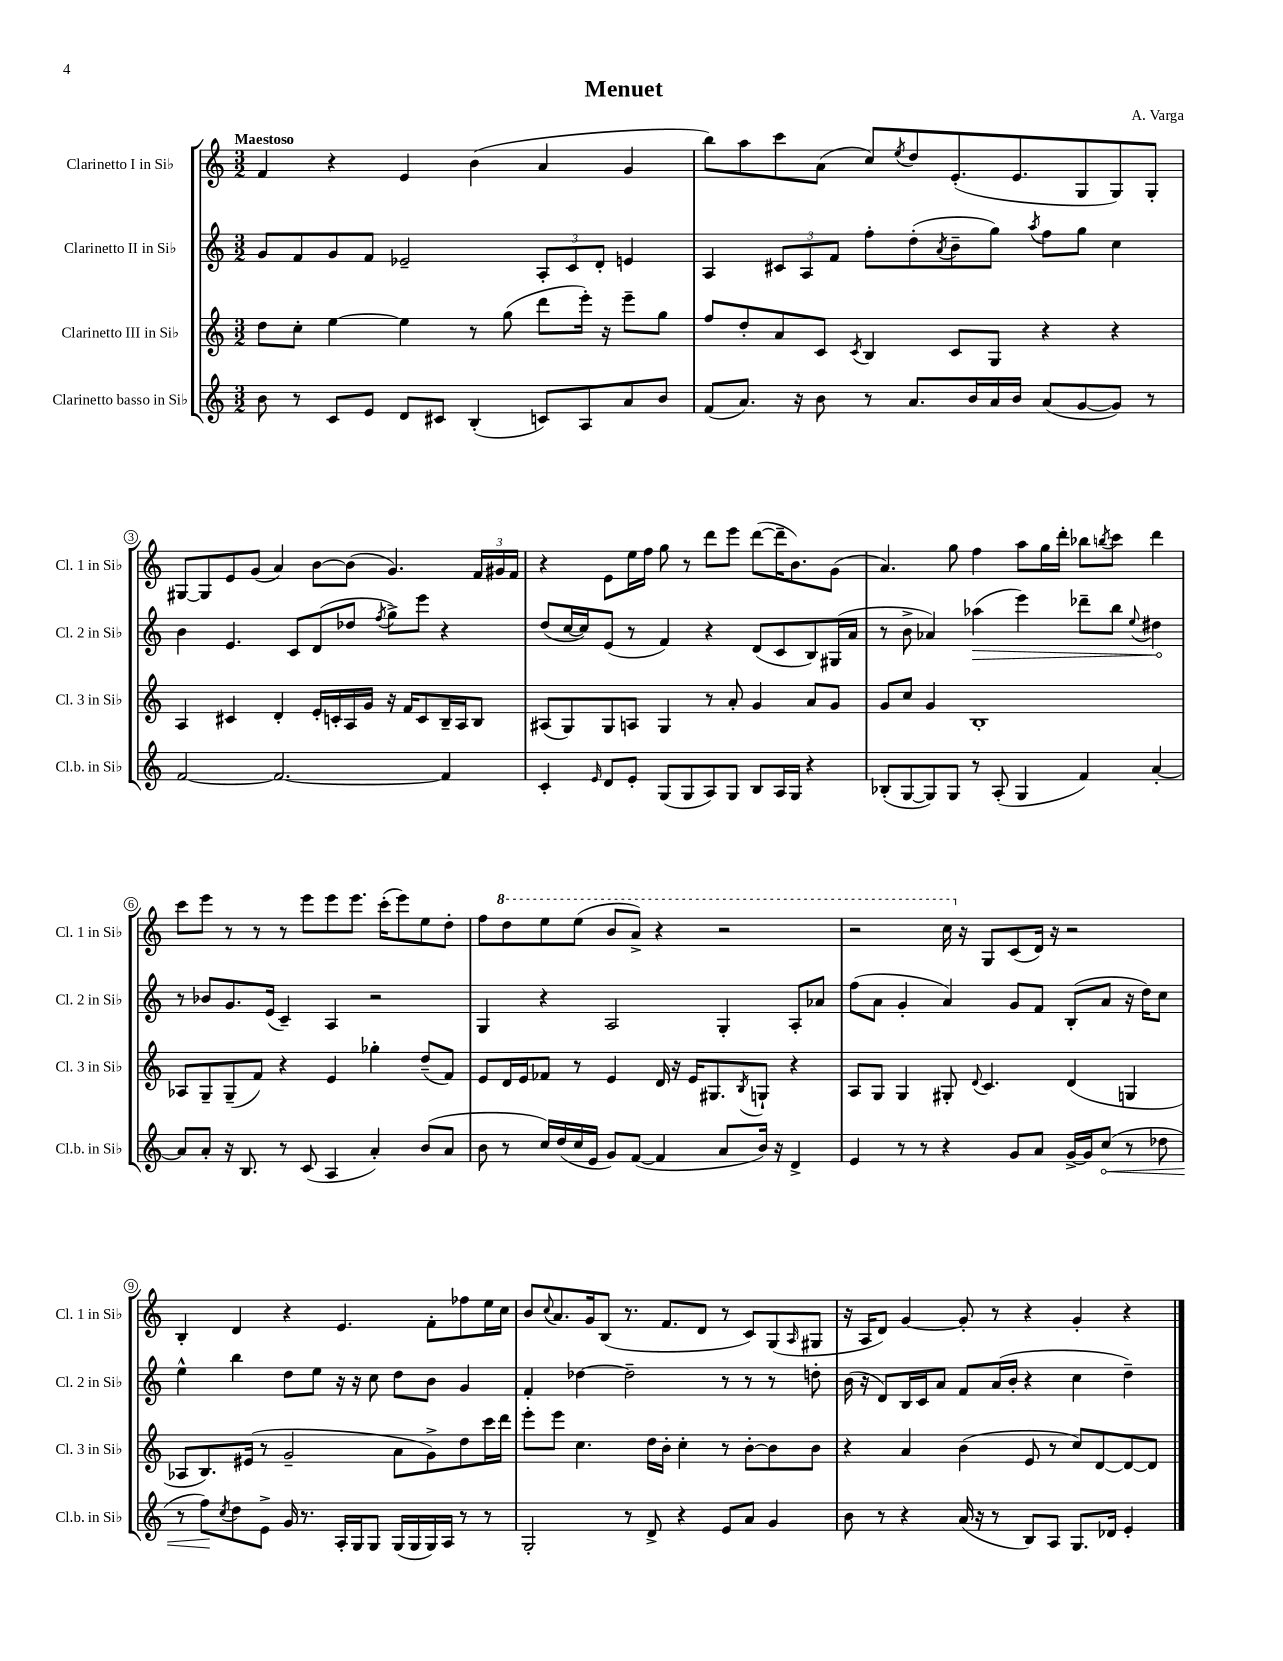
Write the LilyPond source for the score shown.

\header { title = "Menuet" composer = "A. Varga" }
<<
\new StaffGroup <<
\new Staff = "s0" \with { instrumentName = "Clarinetto I in Sib" shortInstrumentName = "Cl. 1 in Sib" } {
    \clef treble \key c \major \numericTimeSignature \time 3/2 \tempo "Maestoso"
    f'4 r4 e'4 b'4( a'4 g'4 |
    b''8) a''8 c'''8 a'8( c''8) \acciaccatura { e''8 } d''8 e'8.-.( e'8. g8 g8) g8-. |
    gis8~ gis8 e'8 g'8( a'4) b'8~ b'8( g'4.) \tuplet 3/2 { f'16 gis'16 f'16 } |
    r4 e'8 e''16 f''16 g''8 r8 d'''8 e'''8 d'''8~( d'''16-- b'8.) g'8( |
    a'4.) g''8 f''4 a''8 g''16 d'''16-. bes''8 \acciaccatura { b''8 } c'''8 d'''4 |
    c'''8 e'''8 r8 r8 r8 e'''8 e'''8 e'''8. c'''16-.( e'''8) e''8 d''8-. |
    f''8 \ottava #1 d'''8 e'''8 e'''8( b''8 a''8->) r4 r2 |
    r2 c'''16 \ottava #0 r16 g8 c'8( d'16) r16 r2 |
    b4-. d'4 r4 e'4. f'8-. fes''8 e''16 c''16 |
    b'8 \appoggiatura { c''8 } a'8. g'16 b8( r8. f'8. d'8 r8 c'8) g8( \grace { a16 } gis8 |
    r16 a16 d'8) g'4~ g'8-. r8 r4 g'4-. r4 \bar "|." |
}
\new Staff = "s1" \with { instrumentName = "Clarinetto II in Sib" shortInstrumentName = "Cl. 2 in Sib" } {
    \clef treble \key c \major \numericTimeSignature \time 3/2
    g'8 f'8 g'8 f'8 ees'2-- \tuplet 3/2 { a8-. c'8 d'8-. } e'4 |
    a4 \tuplet 3/2 { cis'8 a8 f'8 } f''8-. d''8-.( \acciaccatura { a'8 } b'8-- g''8) \acciaccatura { a''8 } f''8 g''8 c''4 |
    b'4 e'4. c'8 d'8( des''8 \acciaccatura { f''8 } g''8->) e'''8 r4 |
    d''8( c''16~ c''16) e'8( r8 f'4) r4 d'8( c'8 b8) gis16( a'16 |
    r8 b'8-> aes'4) \once \override Hairpin.circled-tip = ##t aes''4\>( e'''4) des'''8-- b''8 \appoggiatura { e''8 } dis''4\! |
    r8 bes'8 g'8. e'16( c'4--) a4 r2 |
    g4 r4 a2 g4-. a8-. aes'8 |
    f''8( a'8 g'4-. a'4) g'8 f'8 b8-.( a'8 r16 d''16) c''8 |
    e''4-^ b''4 d''8 e''8 r16 r16 c''8 d''8 b'8 g'4 |
    f'4-. des''4~ des''2-- r8 r8 r8 d''8-. |
    b'16( r16 d'8) b16 c'16 a'8 f'8 a'16( b'16-. r4 c''4 d''4--) \bar "|." |
}
\new Staff = "s2" \with { instrumentName = "Clarinetto III in Sib" shortInstrumentName = "Cl. 3 in Sib" } {
    \clef treble \key c \major \numericTimeSignature \time 3/2
    d''8 c''8-. e''4~ e''4 r8 g''8( d'''8 e'''16-.) r16 e'''8-- g''8 |
    f''8 d''8-. a'8 c'8 \acciaccatura { c'8 } b4 c'8 g8 r4 r4 |
    a4 cis'4 d'4-. e'16-. c'16-. a16 g'16 r16 f'16 c'8 b16-- a16 b8 |
    ais8( g8) g8 a8 g4 r8 a'8-. g'4 a'8 g'8 |
    g'8 c''8 g'4 b1-. |
    aes8 g8-- g8--( f'8) r4 e'4 ges''4-. d''8--( f'8) |
    e'8 d'16 e'16 fes'8 r8 e'4 d'16 r16 e'16 gis8. \acciaccatura { b8 } g8-! r4 |
    a8 g8 g4 gis8-. \appoggiatura { d'8 } c'4. d'4( g4 |
    aes8 b8.) eis'16( r8 g'2-- a'8 g'8->) d''8 c'''16 d'''16 |
    e'''8-. e'''8 c''4. d''16 b'16-. c''4-. r8 b'8~-. b'8 b'8 |
    r4 a'4 b'4( e'8 r8 c''8) d'8~ d'8~ d'8 \bar "|." |
}
\new Staff = "s3" \with { instrumentName = "Clarinetto basso in Sib" shortInstrumentName = "Cl.b. in Sib" } {
    \clef treble \key c \major \numericTimeSignature \time 3/2
    b'8 r8 c'8 e'8 d'8 cis'8 b4-.( c'8) a8 a'8 b'8 |
    f'8( a'8.) r16 b'8 r8 a'8. b'16 a'16 b'16 a'8( g'8~ g'8) r8 |
    f'2~ f'2.~ f'4 |
    c'4-. \grace { e'16 } d'8 e'8-. g8( g8 a8) g8 b8 a16 g16 r4 |
    bes8-.( g8~ g8) g8 r8 a8-.( g4 f'4) a'4~-. |
    a'8 a'8-. r16 b8. r8 c'8( a4 a'4-.) b'8( a'8 |
    b'8 r8 c''16) d''16( c''16 e'16 g'8) f'8~( f'4 a'8 b'16) r16 d'4-> |
    e'4 r8 r8 r4 g'8 a'8 g'16~-> g'16 \once \override Hairpin.circled-tip = ##t c''8\<( r8 des''8 |
    r8 f''8\!) \acciaccatura { c''8 } d''8 e'8-> g'16 r8. a16-. g16 g8 g16( g16 g16) a16 r8 r8 |
    g2-. r8 d'8-> r4 e'8 a'8 g'4 |
    b'8 r8 r4 a'16( r16 r8 b8) a8 g8. des'16 e'4-. \bar "|." |
}
>>
>>
\layout { \context { \Score \override BarNumber.stencil = #(make-stencil-circler 0.1 0.3 ly:text-interface::print) } }
